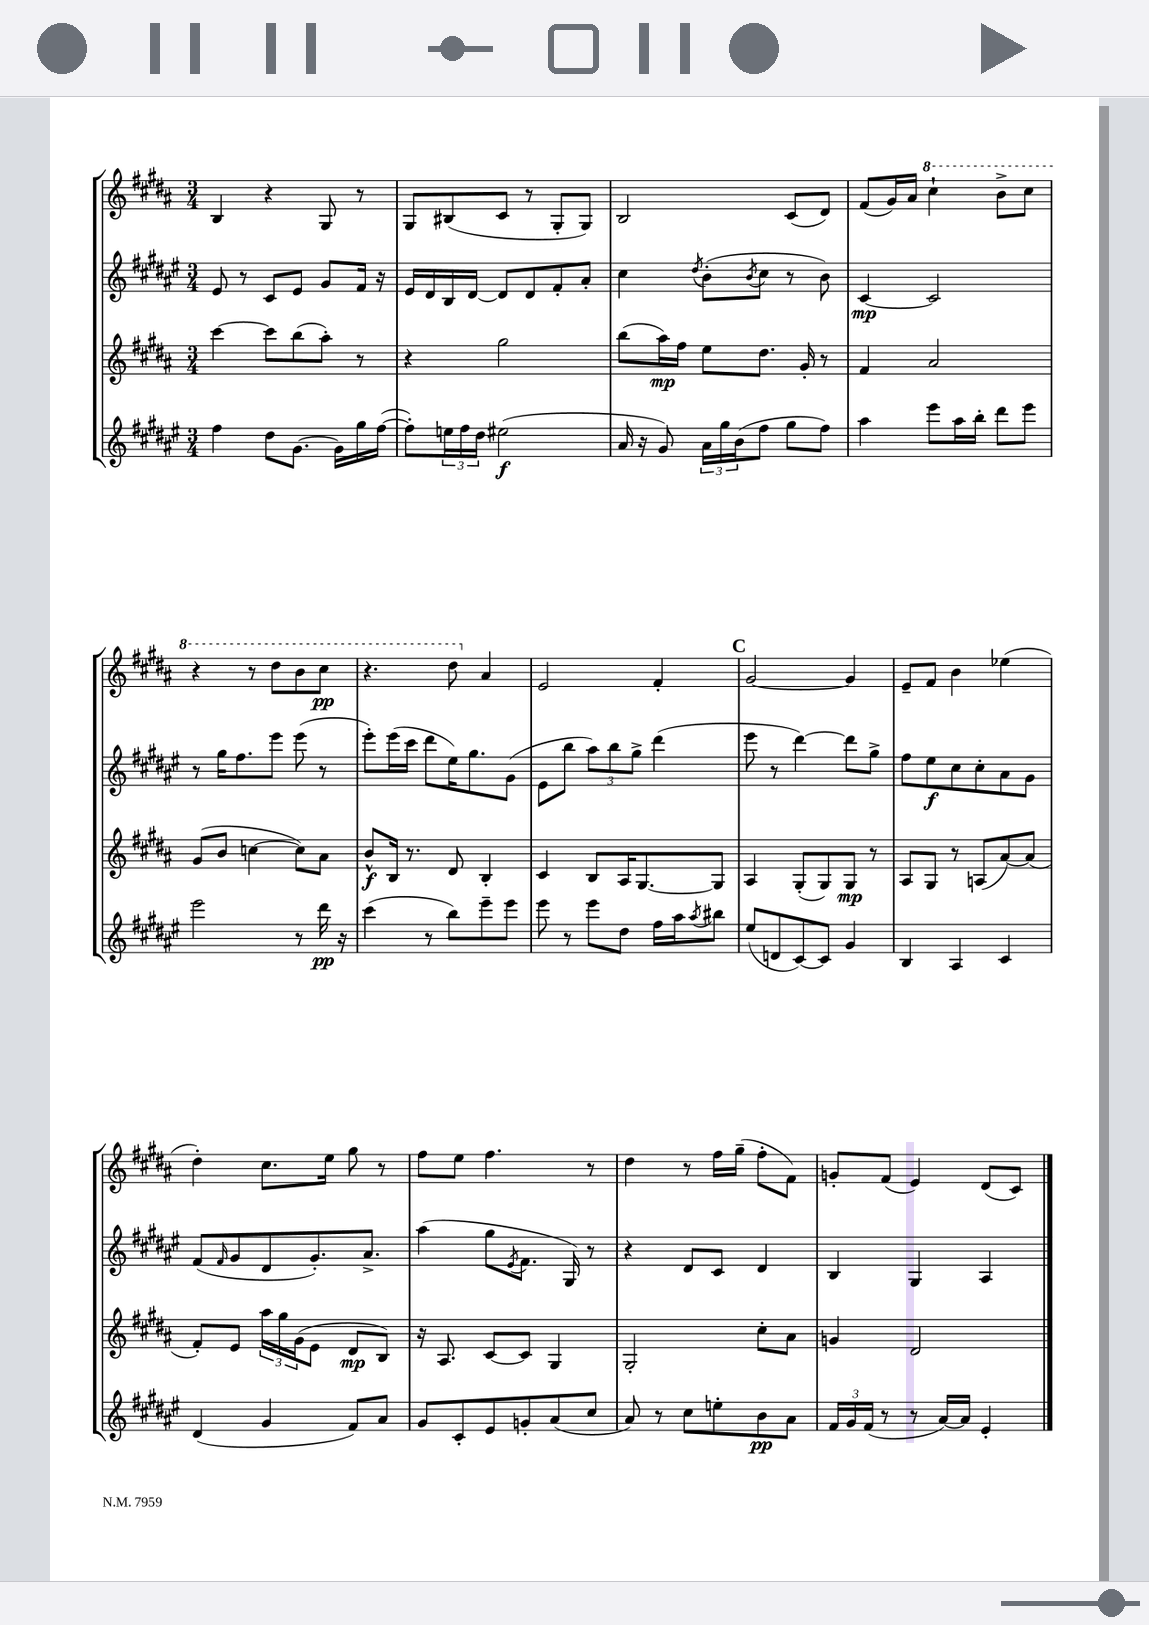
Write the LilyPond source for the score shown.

<<
\new StaffGroup <<
\new Staff = "s0" {
    \clef treble \key b \major \numericTimeSignature \time 3/4
    b4 r4 gis8 r8 |
    gis8 bis8( cis'8 r8 gis8-. gis8) |
    b2 cis'8( dis'8) |
    fis'8( gis'16) ais'16 \ottava #1 cis'''4-! b''8-> cis'''8 |
    r4 r8 dis'''8 b''8 cis'''8\pp |
    r4. dis'''8 \ottava #0 ais'4 |
    e'2 fis'4-. |
    \mark \markup { \bold "C" } gis'2~ gis'4 |
    e'8-- fis'8 b'4 ees''4( |
    dis''4-.) cis''8. e''16 gis''8 r8 |
    fis''8 e''8 fis''4. r8 |
    dis''4 r8 fis''16 gis''16--( fis''8-. fis'8) |
    g'8-. fis'8( e'4) dis'8( cis'8) \bar "|." |
}
\new Staff = "s1" {
    \clef treble \key fis \major \numericTimeSignature \time 3/4
    eis'8 r8 cis'8 eis'8 gis'8 fis'16 r16 |
    eis'16 dis'16 b16 dis'16~ dis'8 dis'8 fis'8-. ais'8-. |
    cis''4 \acciaccatura { dis''8 } b'8-.( \acciaccatura { b'8 } cis''8 r8 b'8) |
    cis'4~\mp cis'2 |
    r8 gis''16 fis''8. eis'''8 eis'''8( r8 |
    eis'''8-.) eis'''16( cis'''16 dis'''8 eis''16) gis''8. gis'8( |
    eis'8 b''8 \tuplet 3/2 { ais''8) b''8 gis''8-> } dis'''4( |
    \mark \markup { \bold "C" } eis'''8 r8 dis'''4~) dis'''8 gis''8-> |
    fis''8 eis''8\f cis''8 cis''8-. ais'8 gis'8 |
    fis'8( \grace { fis'16 } gis'8 dis'8 gis'8.-.) ais'8.-> |
    ais''4( gis''8 \acciaccatura { eis'8 } fis'8. gis16) r8 |
    r4 dis'8 cis'8 dis'4 |
    b4 gis4 ais4 \bar "|." |
}
\new Staff = "s2" {
    \clef treble \key b \major \numericTimeSignature \time 3/4
    cis'''4~ cis'''8 b''8( ais''8-.) r8 |
    r4 gis''2 |
    b''8( ais''16\mp) fis''16 e''8 dis''8. gis'16-. r8 |
    fis'4 ais'2 |
    gis'8( b'8 c''4~ c''8) ais'8 |
    b'8-^\f b16 r8. dis'8 b4-. |
    cis'4 b8 ais16 gis8.~ gis8 |
    \mark \markup { \bold "C" } ais4 gis8-.( gis8) gis8\mp r8 |
    ais8 gis8 r8 a8( ais'8~) ais'8( |
    fis'8-.) e'8 \tuplet 3/2 { ais''16 gis''16 gis'16( } e'8 dis'8\mp b8) |
    r16 ais8. cis'8~ cis'8 gis4 |
    gis2-. cis''8-. ais'8 |
    g'4 dis'2 \bar "|." |
}
\new Staff = "s3" {
    \clef treble \key fis \major \numericTimeSignature \time 3/4
    fis''4 dis''8 gis'8.~ gis'16 gis''16 fis''16~( |
    fis''8-.) \tuplet 3/2 { e''16 fis''16 dis''16 } eis''2\f( |
    ais'16 r16 gis'8) \tuplet 3/2 { ais'16 gis''16 b'16( } fis''8 gis''8 fis''8) |
    ais''4 eis'''8 ais''16 b''16-. dis'''8 eis'''8 |
    eis'''2 r8 dis'''16\pp r16 |
    cis'''4( r8 b''8) eis'''8-- eis'''8 |
    eis'''8 r8 eis'''8 dis''8 fis''16 ais''16 \acciaccatura { ais''8 } bis''8 |
    \mark \markup { \bold "C" } eis''8( d'8 cis'8~) cis'8 gis'4 |
    b4 ais4 cis'4 |
    dis'4( gis'4 fis'8) ais'8 |
    gis'8 cis'8-. eis'8 g'8-. ais'8( cis''8 |
    ais'8) r8 cis''8 e''8-. b'8\pp ais'8 |
    \tuplet 3/2 { fis'16 gis'16 fis'16( } r8 r8 ais'16~) ais'16 eis'4-. \bar "|." |
}
>>
>>
\layout { \context { \Score \remove "Bar_number_engraver" } }
